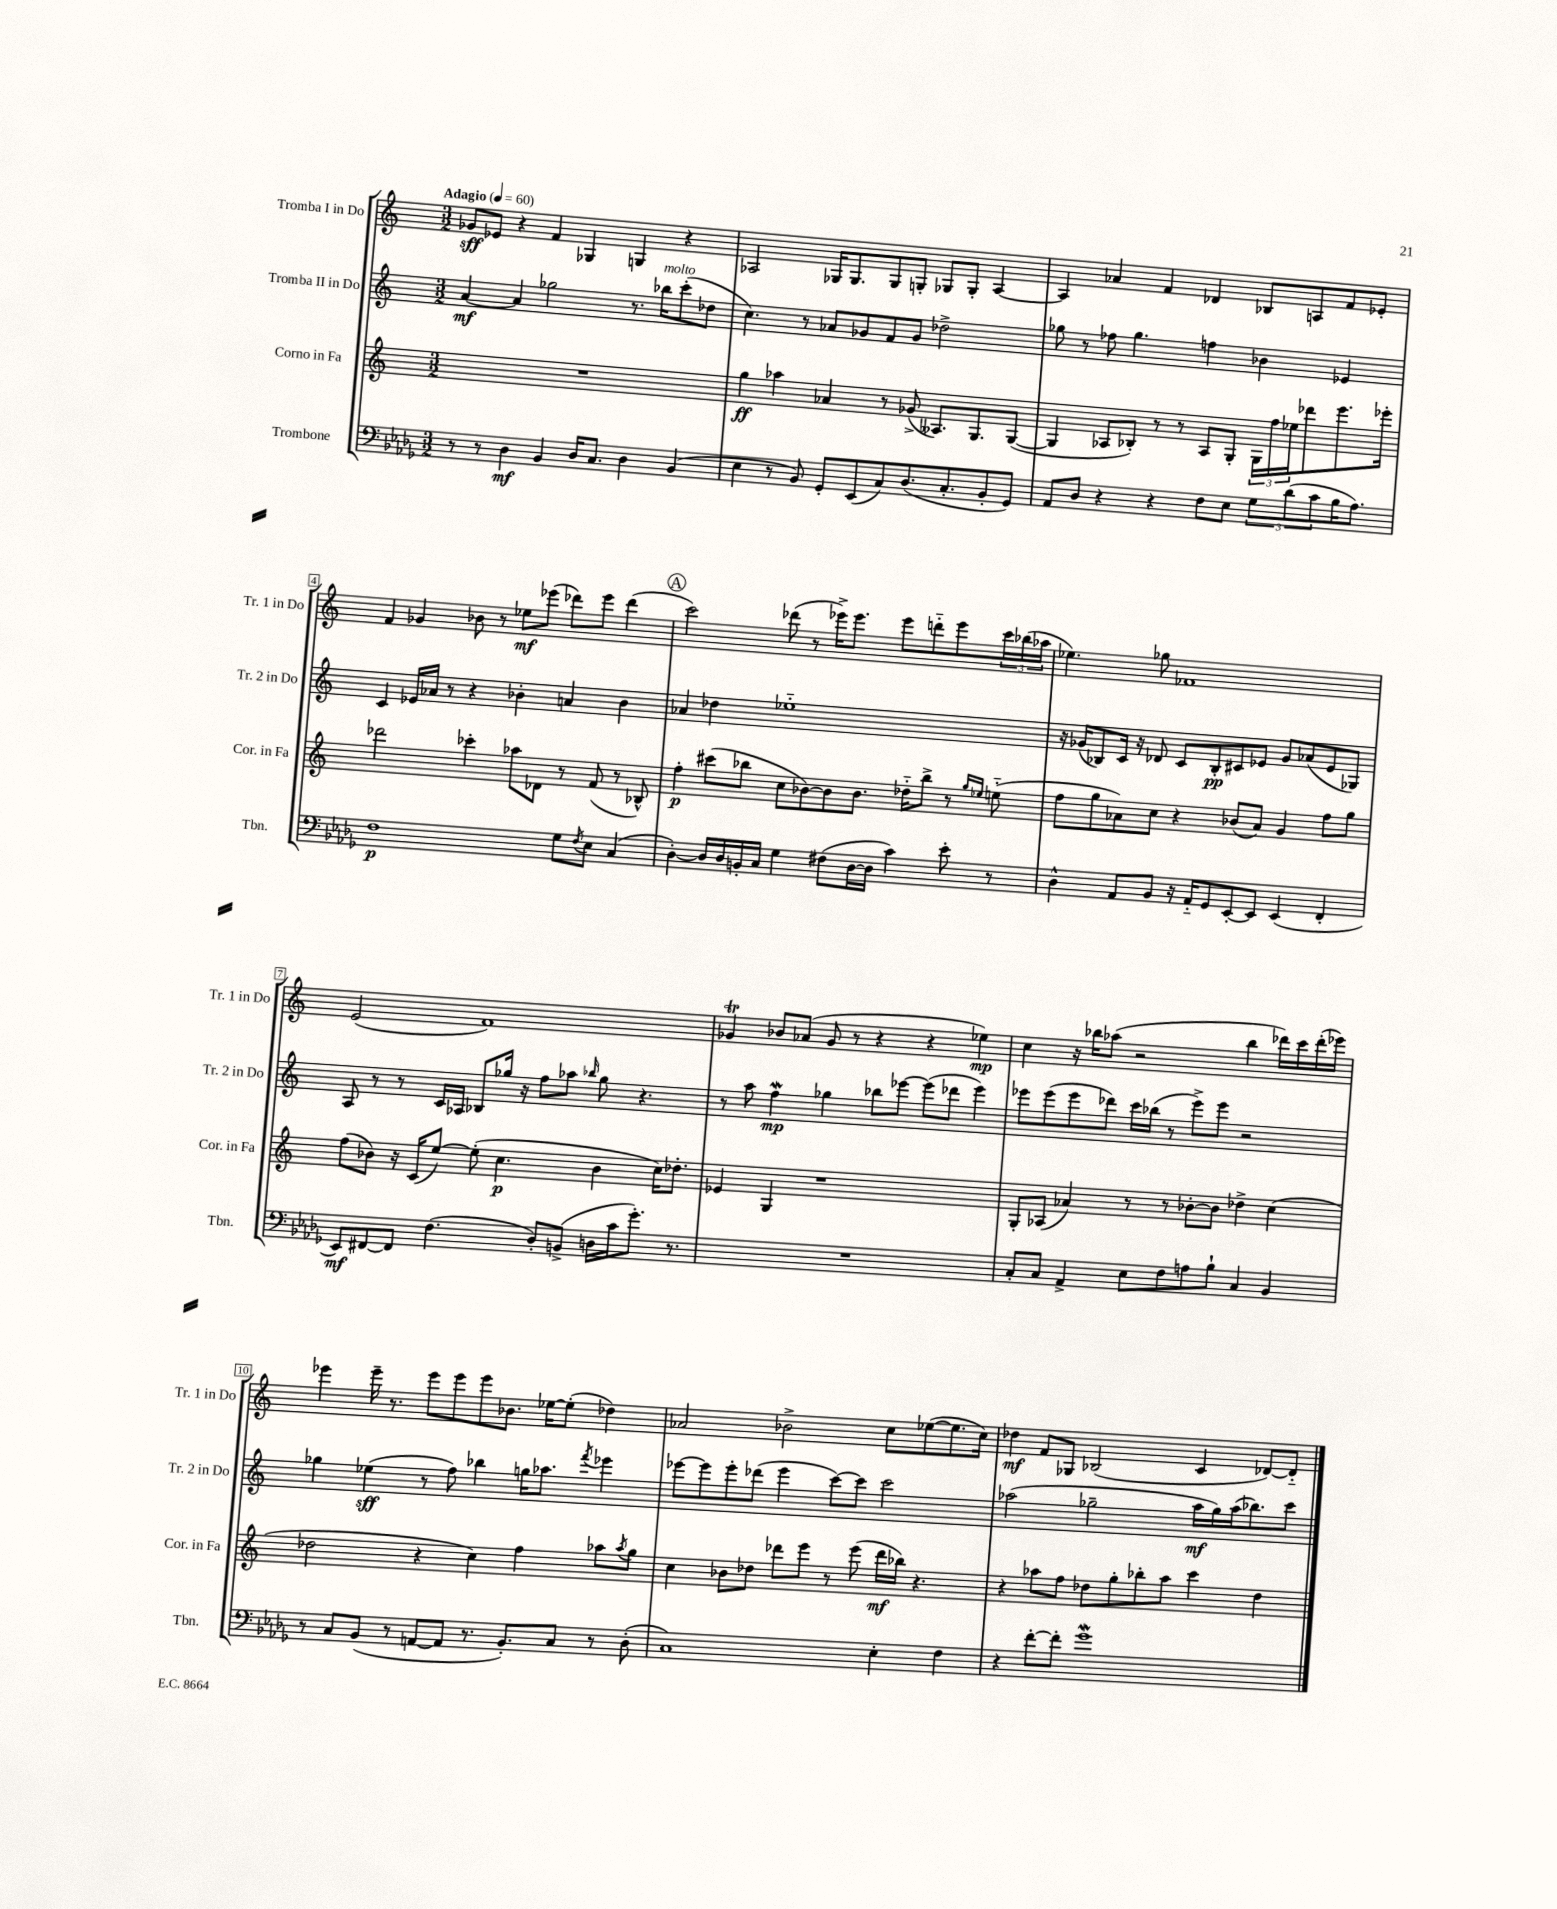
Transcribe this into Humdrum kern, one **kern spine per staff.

**kern	**dynam	**kern	**dynam	**kern	**dynam	**kern	**dynam
*part4	*part4	*part3	*part3	*part2	*part2	*part1	*part1
*staff4	*staff4	*staff3	*staff3	*staff2	*staff2	*staff1	*staff1
*I"Trombone	*	*I"Corno in Fa	*	*I"Tromba II in Do	*	*I"Tromba I in Do	*
*I'Tbn.	*	*I'Cor. in Fa	*	*I'Tr. 2 in Do	*	*I'Tr. 1 in Do	*
*clefF4	*	*clefG2	*	*clefG2	*	*clefG2	*
*k[b-e-a-d-g-]	*	*k[]	*	*k[]	*	*k[]	*
*M3/2	*	*M3/2	*	*M3/2	*	*M3/2	*
*MM60	*	*MM60	*	*MM60	*	*MM60	*
=1	=1	=1	=1	=1	=1	=1	=1
!	!	!	!	!	!	!LO:TX:a:B:t=Adagio	!
8r	.	1.r	.	[4a/	mf	8g-X/L	sff
8r	.	.	.	.	.	8e-X/J	.
4D-\	mf	.	.	4a/]	.	4r	.
4BB-/	.	.	.	2gg-X\	.	4f/	.
16D-/KL	.	.	.	.	.	4G-X/	.
8.C/J	.	.	.	.	.	.	.
4D-\	.	.	.	8.r	.	4Gn/	.
!	!	!	!	!LO:TX:a:i:t=molto	!	!	!
.	.	.	.	16bb-X\KL	.	.	.
(4BB-/	.	.	.	(8ccc'\	.	4r	.
.	.	.	.	8dd-X\J	.	.	.
=2	=2	=2	=2	=2	=2	=2	=2
4E-\	.	4gg\	ff	4.cc\)	.	2A-X/	.
8r	.	4aa-X\	.	.	.	.	.
8BB-/)	.	.	.	8r	.	.	.
8GG-'/L	.	4a-X/	.	8a-X/L	.	16G-X/KL	.
.	.	.	.	.	.	8.G-/	.
(8EE-/	.	.	.	8g-X/	.	.	.
8C/)	.	8r	.	8f/	.	8G-/	.
(8.D-/	.	(8g-X^/	.	8g-/J	.	8Gn'/J	.
.	.	8.A--X/L)	.	2dd-X^\	.	8G-X/L	.
8.C'/	.	.	.	.	.	.	.
.	.	.	.	.	.	8G-'/J	.
.	.	8.G/	.	.	.	.	.
8BB-'/	.	.	.	.	.	[4A-/	.
8GG-/J)	.	([8G/J	.	.	.	.	.
=3	=3	=3	=3	=3	=3	=3	=3
8AA-/L	.	4G/]	.	8gg-X\	.	4A-/]	.
8D-/J	.	.	.	8r	.	.	.
4r	.	8A-X/L	.	8ff-X\	.	4a-X/	.
.	.	8B-X'/J)	.	4.gg-\	.	.	.
4r	.	8r	.	.	.	4f/	.
.	.	8r	.	.	.	.	.
8F\L	.	8A-/L	.	4ffn\	.	4d-X/	.
8E-\J	.	8G'/J	.	.	.	.	.
12G-\L	.	24G\LL	.	4b-X\	.	8B-X/L	.
.	.	24ff\	.	.	.	.	.
(12d-\	.	24ee-X\J	.	.	.	.	.
.	.	8ddd-X\	.	.	.	8An/	.
12c\	.	.	.	.	.	.	.
16B-\K	.	8.eee\	.	4e-X/	.	8f/	.
8.A-\J)	.	.	.	.	.	.	.
.	.	.	.	.	.	8e-X'/J	.
.	.	16eee-X'\Jk	.	.	.	.	.
!!LO:LB:g=z
=4	=4	=4	=4	=4	=4	=4	=4
1F	p	2ddd-X\	.	4c/	.	4f/	.
.	.	.	.	16e-X/LL	.	4g-X/	.
.	.	.	.	16a-X/JJ	.	.	.
.	.	.	.	8r	.	.	.
.	.	4ccc-X'\	.	4r	.	8b-X\	.
.	.	.	.	.	.	8r	.
.	.	8aa-X\L	.	4b-X'\	.	8ee-X\L	mf
.	.	8d-X\J	.	.	.	(8eee-X\J	.
8G-\L	.	8r	.	4an/	.	8ddd-X\L)	.
8qF/	.	.	.	.	.	.	.
8E-\J	.	(8f/	.	.	.	8eee-\J	.
(4C/	.	8r	.	4b-\	.	(4ddd-\	.
.	.	8B-X^^/)	.	.	.	.	.
!!LO:REH:place=s1:t=A
=5	=5	=5	=5	=5	=5	=5	=5
[4D-'\)	.	4ff'\	p	4a-X/	.	2ccc\)	.
16D-/LL]	.	(8ccc#X\L	.	4dd-X\	.	.	.
16D-/	.	.	.	.	.	.	.
16BBn'/	.	8bb-X\J	.	.	.	.	.
16C/JJ	.	.	.	.	.	.	.
4G-\	.	8cc\L	.	1ee-X	.	(8ddd-X\	.
.	.	[8b-X\)	.	.	.	8r	.
(8F#X\L	.	8b-\]	.	.	.	16eee-X^\KL)	.
.	.	.	.	.	.	8.eee-\J	.
[16D-\L	.	8.b-\J	.	.	.	.	.
16D-\JJ]	.	.	.	.	.	.	.
4c\)	.	.	.	.	.	8eee-\L	.
.	.	16dd-X\KL	.	.	.	.	.
.	.	8bb-^\J	.	.	.	8dddn\	.
8e-'\	.	8r	.	.	.	8eee-\	.
.	.	16qqgg/LL	.	.	.	.	.
.	.	16qqee-X/JJ	.	.	.	.	.
8r	.	(8een\	.	.	.	24ccc\L	.
.	.	.	.	.	.	(24bb-X\	.
.	.	.	.	.	.	24aa-X\JJ	.
=6	=6	=6	=6	=6	=6	=6	=6
4D-^^\	.	8ff\L	.	16r	.	4.ee-X\)	.
.	.	.	.	(16g-X/KL	.	.	.
.	.	8gg\	.	8B-X/)	.	.	.
8AA-/L	.	8a-X\)	.	16c/Jk	.	.	.
.	.	.	.	16r	.	.	.
8BB-/J	.	8cc\J	.	8d-X/	.	8gg-X\	.
16r	.	4r	.	8c/L	.	1f-X	.
16AA-/KL	.	.	.	.	.	.	.
8GG-/	.	.	.	8B-'/	pp	.	.
[8EE-'/	.	(8b-X/L	.	8c#X/	.	.	.
8EE-/J]	.	8a-/J)	.	8e-X/J	.	.	.
(4EE-/	.	4g/	.	8g-/L	.	.	.
.	.	.	.	(8a-X/	.	.	.
4FF'/	.	8ff\L	.	8e-/	.	.	.
.	.	8gg\J	.	8G-X/J)	.	.	.
!!LO:LB:g=z
=7	=7	=7	=7	=7	=7	=7	=7
8EE-/L)	mf	(8ff\L	.	8A/	.	(2e/	.
[8FF#X/	.	8b-X\J)	.	8r	.	.	.
8FF#/J]	.	16r	.	8r	.	.	.
.	.	(16c/KL	.	.	.	.	.
(4.F\	.	[8ee/J)	.	16c/LL	.	.	.
.	.	.	.	16A-X/JJ	.	.	.
.	.	(8ee'\]	.	8B-X/L	.	1f)	.
.	.	4.cc\	p	16gg-X/Jk	.	.	.
.	.	.	.	16r	.	.	.
8D-'/L)	.	.	.	8ff\L	.	.	.
(8BBn^/J	.	.	.	8aa-X\J	.	.	.
.	.	.	.	16qqbb-X/	.	.	.
16Dn\LL	.	4b-\	.	8gg-\	.	.	.
16c\J	.	.	.	.	.	.	.
8.g-'\J)	.	.	.	4.r	.	.	.
.	.	16cc\KL)	.	.	.	.	.
8.r	.	8.dd-X'\J	.	.	.	.	.
=8	=8	=8	=8	=8	=8	=8	=8
1.r	.	4e-X/	.	8r	.	4g-XT/	.
.	.	.	.	8aa\	.	.	.
.	.	4G/	.	4ffw\	mp	8b-X/L	.
.	.	.	.	.	.	(8a-X/J	.
.	.	1r	.	4gg-X\	.	8g-/	.
.	.	.	.	.	.	8r	.
.	.	.	.	8bb-X\L	.	4r	.
.	.	.	.	[8eee-X\J	.	.	.
.	.	.	.	(8eee-\L]	.	4r	.
.	.	.	.	8ddd-X\J	.	.	.
.	.	.	.	4eee-\)	.	4ee-X\)	mp
=9	=9	=9	=9	=9	=9	=9	=9
8C'/L	.	8G'/L	.	8eee-X\L	.	4cc\	.
8C/J	.	(8A-X/J	.	(8eee-\	.	.	.
4AA-^/	.	4a-X/)	.	8eee-\	.	16r	.
.	.	.	.	.	.	16bb-X\KL	.
.	.	.	.	8ddd-X\J)	.	(8aa-X\J	.
8E-\L	.	8r	.	16ccc\LL	.	2r	.
.	.	.	.	(16bb-X\JJ	.	.	.
8F\	.	8r	.	8r	.	.	.
8An\	.	[8b-X'\L	.	8eee-^\L)	.	.	.
8B-`\J	.	8b-\J]	.	8eee-\J	.	.	.
4C/	.	4dd-X^\	.	2r	.	4bb-\	.
4BB-/	.	(4cc\	.	.	.	16ddd-X\LL)	.
.	.	.	.	.	.	16ccc\	.
.	.	.	.	.	.	(16ddd-'\	.
.	.	.	.	.	.	16eee-X\JJ)	.
!!LO:LB:g=z
=10	=10	=10	=10	=10	=10	=10	=10
8r	.	2dd-X\	.	4gg-X\	.	4eee-X\	.
8C/L	.	.	.	.	.	.	.
(8BB-/J	.	.	.	(4ee-X\	sff	16eee-~\	.
.	.	.	.	.	.	8.r	.
8r	.	.	.	.	.	.	.
[8AAn/L	.	4r	.	8r	.	8eee-\L	.
8AA/J]	.	.	.	8ff\)	.	8eee-\	.
8.r	.	4cc\)	.	4bb-X\	.	8eee-\	.
.	.	.	.	.	.	8.b-X\J	.
8.BB-'/L)	.	.	.	.	.	.	.
.	.	4ff\	.	16ggn\KL	.	.	.
.	.	.	.	8.aa-X\J	.	[16ee-X\KL	.
8C/J	.	.	.	.	.	(8ee-'\J]	.
.	.	.	.	8qfff/	.	.	.
8r	.	8aa-X\L	.	4eee-X\	.	4dd-X\)	.
.	.	8qaa-/	.	.	.	.	.
(8D-'\	.	8gg\J	.	.	.	.	.
=11	=11	=11	=11	=11	=11	=11	=11
1C)	.	4cc\	.	[8eee-X\L	.	2a-X/	.
.	.	.	.	8eee-\]	.	.	.
.	.	8b-X\L	.	8eee-'\	.	.	.
.	.	8dd-X\J	.	(8ddd-X\J	.	.	.
.	.	8ddd-X\L	.	4eee-\	.	2b-X^\	.
.	.	8eee\J	.	.	.	.	.
.	.	8r	.	[8ccc\L)	.	.	.
.	.	(8eee\	.	8ccc\J]	.	.	.
4E-'\	.	16ddd-\LL	mf	2ccc\	.	8cc\L	.
.	.	16bb-X\JJ)	.	.	.	.	.
.	.	4.r	.	.	.	([8ee-X\	.
4F\	.	.	.	.	.	8.ee-\]	.
.	.	.	.	.	.	16cc\Jk)	.
=12	=12	=12	=12	=12	=12	=12	=12
4r	.	4r	.	(2aa-X\	.	4dd-X\	mf
[8f'\L	.	8aa-X\L	.	.	.	8f/L	.
8f'\J]	.	8ff\J	.	.	.	8G-X/J	.
1g-w	.	8dd-X\L	.	2gg-X~\	.	(2B-X/	.
.	.	8gg'\	.	.	.	.	.
.	.	8bb-X'\	.	.	.	.	.
.	.	8aa-\J	.	.	.	.	.
.	.	4ccc\	.	16aa-\LL	mf	4c/	.
.	.	.	.	16gg-\)	.	.	.
.	.	.	.	(16aa-\J	.	.	.
.	.	.	.	8.bb-X\)	.	.	.
.	.	4dd-\	.	.	.	[8d-X/L)	.
.	.	.	.	8ccc\J	.	8d-/J]	.
==	==	==	==	==	==	==	==
*-	*-	*-	*-	*-	*-	*-	*-
